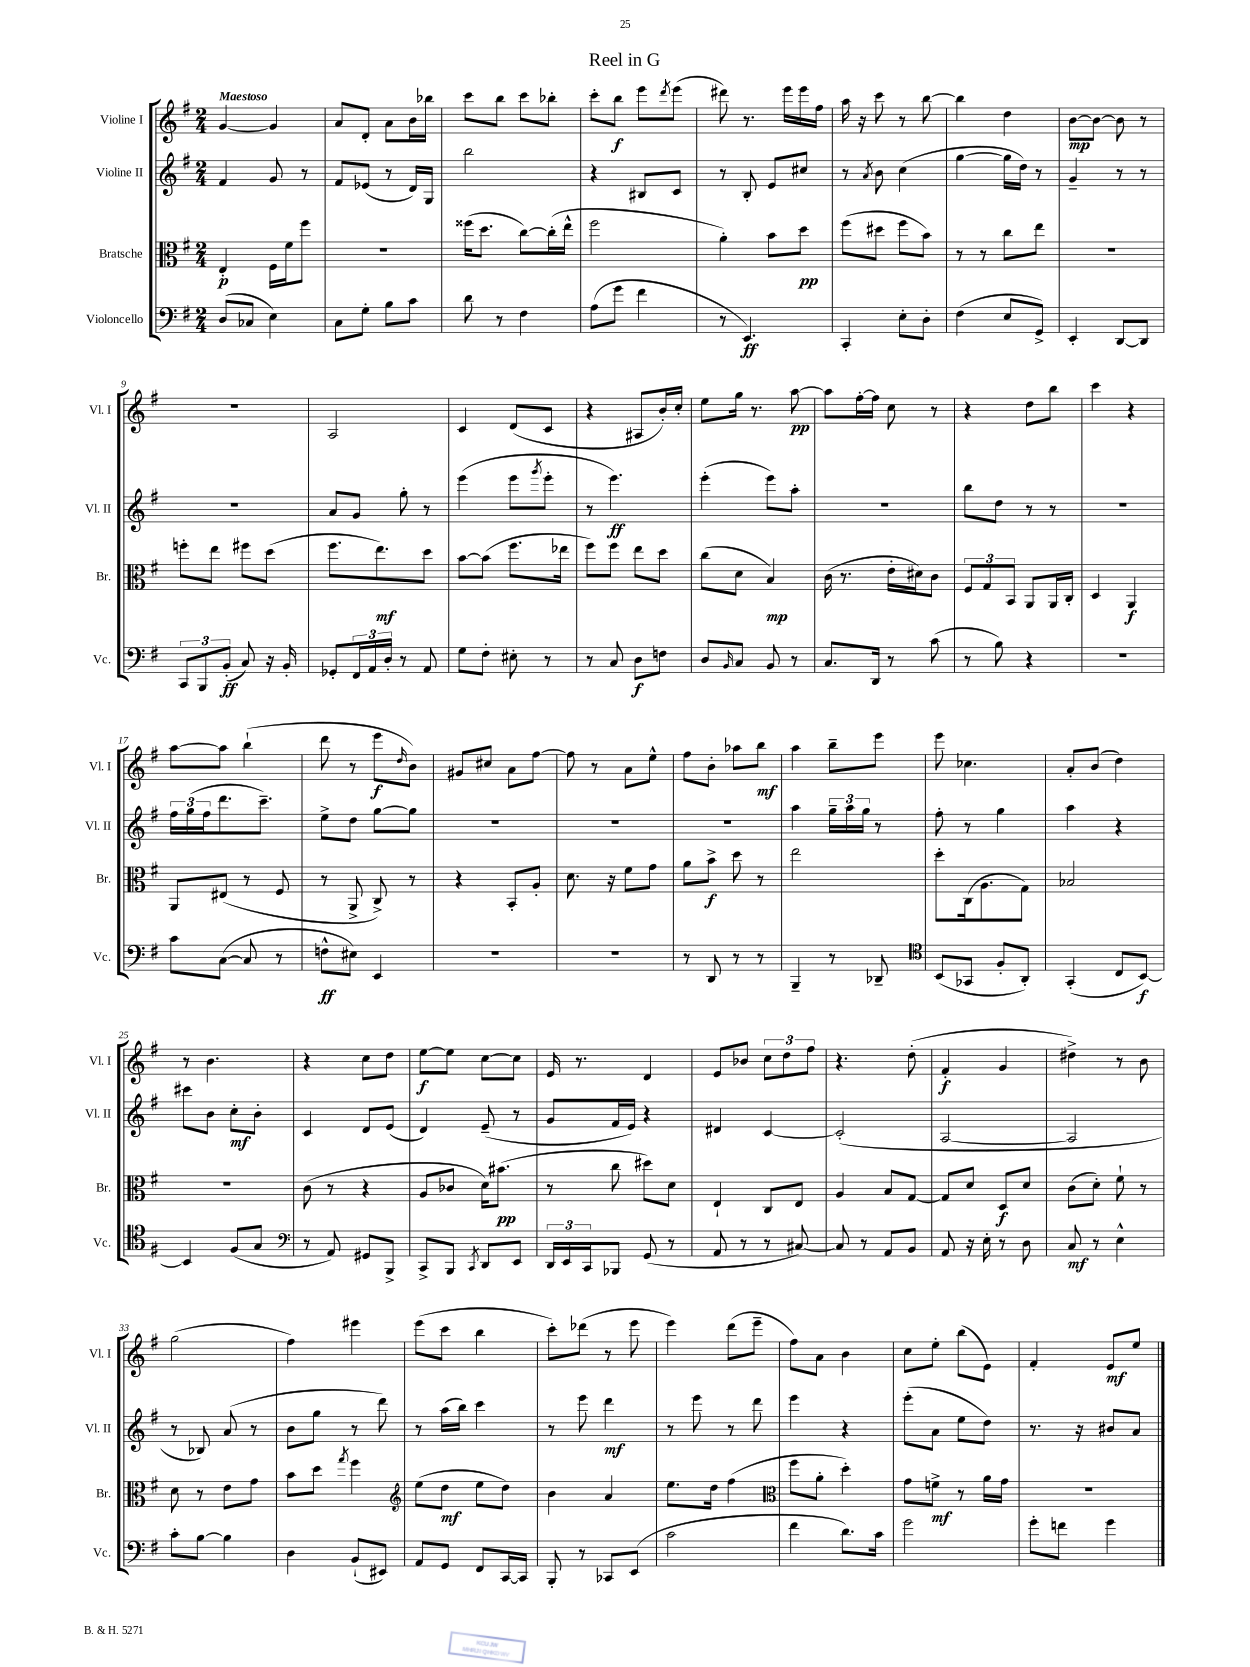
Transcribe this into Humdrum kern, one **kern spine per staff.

**kern	**dynam	**kern	**dynam	**kern	**dynam	**kern	**dynam
*part4	*part4	*part3	*part3	*part2	*part2	*part1	*part1
*staff4	*staff4	*staff3	*staff3	*staff2	*staff2	*staff1	*staff1
*I"Violoncello	*	*I"Bratsche	*	*I"Violine II	*	*I"Violine I	*
*I'Vc.	*	*I'Br.	*	*I'Vl. II	*	*I'Vl. I	*
*clefF4	*	*clefC3	*	*clefG2	*	*clefG2	*
*k[f#]	*	*k[f#]	*	*k[f#]	*	*k[f#]	*
*M2/4	*	*M2/4	*	*M2/4	*	*M2/4	*
=1	=1	=1	=1	=1	=1	=1	=1
!	!	!	!	!	!	!LO:TX:a:B:t=Maestoso	!
(8D/L	.	4E'/	p	4f#/	.	[4g/	.
8C-X/J	.	.	.	.	.	.	.
4E\)	.	16F#\LL	.	8g/	.	4g/]	.
.	.	16f#\J	.	.	.	.	.
.	.	8ff#\J	.	8r	.	.	.
=2	=2	=2	=2	=2	=2	=2	=2
8C\L	.	2r	.	8f#/L	.	8a/L	.
8G'\J	.	.	.	(8e-X/J	.	8d'/J	.
8B\L	.	.	.	8r	.	8a\L	.
8c\J	.	.	.	16d/LL)	.	16b\L	.
.	.	.	.	16G/JJ	.	16bb-X\JJ	.
=3	=3	=3	=3	=3	=3	=3	=3
8d\	.	(16ff##X\KL	.	2bb\	.	8ccc\L	.
.	.	8.dd\J	.	.	.	.	.
8r	.	.	.	.	.	8bb\J	.
4F#\	.	[8cc\L)	.	.	.	8ccc\L	.
.	.	(16cc'\L]	.	.	.	8bb-X'\J	.
.	.	16ee^^\JJ	.	.	.	.	.
=4	=4	=4	=4	=4	=4	=4	=4
(8A\L	.	2ff#\	.	4r	.	8ccc'\L	.
8g\J	.	.	.	.	.	8bb\J	f
4f#\	.	.	.	8B#X/L	.	8eee\L	.
.	.	.	.	.	.	8qddd/	.
.	.	.	.	8c/J	.	(8eee\J	.
=5	=5	=5	=5	=5	=5	=5	=5
8r	.	4a'\)	.	8r	.	8ddd#X\)	.
4.EE/)	ff	.	.	8B'/	.	8.r	.
.	.	8b\L	.	8e/L	.	.	.
.	.	.	.	.	.	16eee\LL	.
.	.	8dd\J	pp	8cc#X/J	.	16eee\	.
.	.	.	.	.	.	16ff#\JJ	.
=6	=6	=6	=6	=6	=6	=6	=6
4CC'/	.	(8ff#\L	.	8r	.	16aa\	.
.	.	.	.	.	.	16r	.
.	.	.	.	8qa/	.	.	.
.	.	8dd#X\J	.	8b\	.	8ccc\	.
8E'\L	.	8ff#\L	.	(4cc\	.	8r	.
8D'\J	.	8b\J)	.	.	.	[8bb\	.
=7	=7	=7	=7	=7	=7	=7	=7
(4F#\	.	8r	.	[4gg\	.	4bb\]	.
.	.	8r	.	.	.	.	.
8E/L	.	8cc\L	.	16gg\LL]	.	4dd\	.
.	.	.	.	16dd\JJ)	.	.	.
8GG^/J)	.	8ee\J	.	8r	.	.	.
=8	=8	=8	=8	=8	=8	=8	=8
4EE'/	.	2r	.	4g~/	.	[8b\L	mp
.	.	.	.	.	.	8b\J_	.
[8DD/L	.	.	.	8r	.	8b\]	.
8DD/J]	.	.	.	8r	.	8r	.
!!LO:LB:g=z
=9	=9	=9	=9	=9	=9	=9	=9
12CC/L	.	8ffn'\L	.	2r	.	2r	.
12BBB/	.	.	.	.	.	.	.
.	.	8ee\J	.	.	.	.	.
(12BB'/J	ff	.	.	.	.	.	.
8C/)	.	8ff#X\L	.	.	.	.	.
16r	.	(8dd\J	.	.	.	.	.
16BB'/	.	.	.	.	.	.	.
=10	=10	=10	=10	=10	=10	=10	=10
8GG-X'/L	.	8.ff#\L	.	8a/L	.	2A/	.
24FF#/L	.	.	.	8g/J	.	.	.
24AA/	.	.	.	.	.	.	.
.	.	8.ee\)	mf	.	.	.	.
24D'/JJ	.	.	.	.	.	.	.
8r	.	.	.	8gg'\	.	.	.
8AA/	.	8dd\J	.	8r	.	.	.
=11	=11	=11	=11	=11	=11	=11	=11
8G\L	.	[8b\L	.	(4eee\	.	4c/	.
8F#'\J	.	(8b\J]	.	.	.	.	.
8E#X'\	.	8.ff#\L	.	8eee\L	.	(8d/L	.
.	.	.	.	8qggg/	.	.	.
8r	.	.	.	8eee'\J	.	8c/J	.
.	.	16ee-X\Jk	.	.	.	.	.
=12	=12	=12	=12	=12	=12	=12	=12
8r	.	8ff#\L)	.	8r	.	4r	.
8C/	.	8ff#\J	.	4.eee\)	ff	.	.
8D\L	f	8ee\L	.	.	.	8A#X/L	.
8Fn\J	.	8dd\J	.	.	.	16b'/L)	.
.	.	.	.	.	.	16cc'/JJ	.
=13	=13	=13	=13	=13	=13	=13	=13
8D/L	.	(8cc\L	.	(4eee'\	.	8ee\L	.
16qqBB/	.	.	.	.	.	.	.
8C/J	.	8d\J	.	.	.	16gg\Jk	.
.	.	.	.	.	.	8.r	.
8BB/	.	4B/)	mp	8eee\L)	.	.	.
8r	.	.	.	8aa'\J	.	[8aa\	pp
=14	=14	=14	=14	=14	=14	=14	=14
8.C/L	.	(16c\	.	2r	.	8aa\L]	.
.	.	8.r	.	.	.	.	.
.	.	.	.	.	.	[16ff#'\L	.
16DD/Jk	.	.	.	.	.	16ff#\JJ]	.
8r	.	16e'\LL	.	.	.	8cc\	.
.	.	16d#X\J)	.	.	.	.	.
(8c\	.	8c\J	.	.	.	8r	.
=15	=15	=15	=15	=15	=15	=15	=15
8r	.	12F#/L	.	8bb\L	.	4r	.
.	.	12G/	.	.	.	.	.
8B\)	.	.	.	8dd\J	.	.	.
.	.	12BB/J	.	.	.	.	.
4r	.	8AA/L	.	8r	.	8dd\L	.
.	.	16AA/L	.	8r	.	8bb\J	.
.	.	16C'/JJ	.	.	.	.	.
=16	=16	=16	=16	=16	=16	=16	=16
2r	.	4D/	.	2r	.	4ccc\	.
.	.	4AA/	f	.	.	4r	.
!!LO:LB:g=z
=17	=17	=17	=17	=17	=17	=17	=17
8c\L	.	8AA/L	.	24ff#\LL	.	[8aa\L	.
.	.	.	.	(24gg\	.	.	.
.	.	.	.	24ff#\J	.	.	.
([8C\J	.	(8E#X/J	.	8.ddd\	.	8aa\J]	.
8C/]	.	8r	.	.	.	(4bb`\	.
.	.	.	.	8.ccc~\J)	.	.	.
8r	.	8F#/	.	.	.	.	.
=18	=18	=18	=18	=18	=18	=18	=18
8Fn^^\L	ff	8r	.	8ee^\L	.	8ddd\	.
8E#X\J)	.	8AA^/	.	8dd\J	.	8r	.
4EE/	.	8C^/)	.	[8gg\L	.	8eee\L	f
.	.	.	.	.	.	16qqdd/	.
.	.	8r	.	8gg\J]	.	8b\J)	.
=19	=19	=19	=19	=19	=19	=19	=19
2r	.	4r	.	2r	.	8g#X/L	.
.	.	.	.	.	.	8cc#X/J	.
.	.	8BB'/L	.	.	.	8a\L	.
.	.	8A'/J	.	.	.	[8ff#\J	.
=20	=20	=20	=20	=20	=20	=20	=20
2r	.	8.d\	.	2r	.	8ff#\]	.
.	.	.	.	.	.	8r	.
.	.	16r	.	.	.	.	.
.	.	8f#\L	.	.	.	8a\L	.
.	.	8g\J	.	.	.	8ee^^\J	.
=21	=21	=21	=21	=21	=21	=21	=21
8r	.	8a\L	.	2r	.	8ff#\L	.
8DD/	.	8b^\J	f	.	.	8b'\J	.
8r	.	8dd\	.	.	.	8aa-X\L	.
8r	.	8r	.	.	.	8bb\J	mf
=22	=22	=22	=22	=22	=22	=22	=22
4BBB~/	.	2ee\	.	4aa\	.	4aa\	.
8r	.	.	.	24gg~\LL	.	8bb~\L	.
.	.	.	.	24aa\	.	.	.
.	.	.	.	24gg\JJ	.	.	.
8DD-X~/	.	.	.	8r	.	8eee\J	.
=23	=23	=23	=23	=23	=23	=23	=23
*clefC4	*	*	*	*	*	*	*
(8BB/L	.	8dd'\L	.	8ff#'\	.	8eee\	.
8GG-X/J	.	(16C\k	.	8r	.	4.cc-X\	.
.	.	8.A\	.	.	.	.	.
8F#'/L	.	.	.	4gg\	.	.	.
8AA'/J)	.	8G\J)	.	.	.	.	.
=24	=24	=24	=24	=24	=24	=24	=24
(4GG'/	.	2B-X/	.	4aa\	.	8a'/L	.
.	.	.	.	.	.	(8b/J	.
8C/L	.	.	.	4r	.	4dd\)	.
[8BB/J)	f	.	.	.	.	.	.
!!LO:LB:g=z
=25	=25	=25	=25	=25	=25	=25	=25
4BB/]	.	2r	.	8ccc#X\L	.	8r	.
.	.	.	.	8b\J	.	4.b\	.
(8F#/L	.	.	.	8cc'\L	mf	.	.
8G/J	.	.	.	8b'\J	.	.	.
=26	=26	=26	=26	=26	=26	=26	=26
*clefF4	*	*	*	*	*	*	*
8r	.	(8c\	.	4c/	.	4r	.
8AA/)	.	8r	.	.	.	.	.
8GG#X/L	.	4r	.	8d/L	.	8cc\L	.
8BBB^/J	.	.	.	(8e/J	.	8dd\J	.
=27	=27	=27	=27	=27	=27	=27	=27
8CC^/L	.	8A/L	.	4d/)	.	[8ee\L	f
8BBB/J	.	8c-X/J	.	.	.	8ee\J]	.
8qCC/	.	.	.	.	.	.	.
8DD/L	.	16d\KL)	.	(8e~/	.	[8cc\L	.
.	.	(8.b#X\J	pp	.	.	.	.
8EE/J	.	.	.	8r	.	8cc\J]	.
=28	=28	=28	=28	=28	=28	=28	=28
24DD/LL	.	8r	.	8g/L	.	16e/	.
24EE/	.	.	.	.	.	.	.
.	.	.	.	.	.	8.r	.
24CC/J	.	.	.	.	.	.	.
8BBB-X/J	.	8cc\	.	16f#/L	.	.	.
.	.	.	.	16e/JJ)	.	.	.
(8GG/	.	8dd#X\L)	.	4r	.	4d/	.
8r	.	8d\J	.	.	.	.	.
=29	=29	=29	=29	=29	=29	=29	=29
8AA/	.	4E`/	.	4d#X/	.	8e/L	.
8r	.	.	.	.	.	8b-X/J	.
8r	.	8C/L	.	[4c/	.	12cc\L	.
.	.	.	.	.	.	12dd\	.
[8C#X/)	.	8E/J	.	.	.	.	.
.	.	.	.	.	.	12ff#\J	.
=30	=30	=30	=30	=30	=30	=30	=30
8C#/]	.	4A/	.	(2c'/]	.	4.r	.
8r	.	.	.	.	.	.	.
8AA/L	.	8B/L	.	.	.	.	.
8BB/J	.	[8G/J	.	.	.	(8dd'\	.
=31	=31	=31	=31	=31	=31	=31	=31
8AA/	.	8G/L]	.	[2A/	.	4f#'/	f
16r	.	8d/J	.	.	.	.	.
16E'\	.	.	.	.	.	.	.
8r	.	8D/L	f	.	.	4g/	.
8D\	.	8d/J	.	.	.	.	.
=32	=32	=32	=32	=32	=32	=32	=32
8C/	mf	(8c\L	.	2A/]	.	4dd#X^\)	.
8r	.	8d'\J)	.	.	.	.	.
4E^^\	.	8f#`\	.	.	.	8r	.
.	.	8r	.	.	.	8b\	.
!!LO:LB:g=z
=33	=33	=33	=33	=33	=33	=33	=33
8c'\L	.	8d\	.	8r	.	(2gg\	.
[8B\J	.	8r	.	8B-X/)	.	.	.
4B\]	.	8e\L	.	(8a/	.	.	.
.	.	8g\J	.	8r	.	.	.
=34	=34	=34	=34	=34	=34	=34	=34
4D\	.	8b\L	.	8b\L	.	4ff#\)	.
.	.	8dd\J	.	8gg\J	.	.	.
.	.	8qgg/	.	.	.	.	.
(8BB`/L	.	4ff#\	.	8r	.	4eee#X\	.
8EE#X/J)	.	.	.	8ddd\)	.	.	.
=35	=35	=35	=35	=35	=35	=35	=35
*	*	*clefG2	*	*	*	*	*
8AA/L	.	(8ee\L	.	8r	.	(8eee\L	.
8GG/J	.	8dd\J	mf	(16aa\LL	.	8ccc\J	.
.	.	.	.	16bb\JJ)	.	.	.
8FF#/L	.	8ee\L	.	4ccc\	.	4bb\	.
[16CC/L	.	8dd\J)	.	.	.	.	.
16CC/JJ]	.	.	.	.	.	.	.
=36	=36	=36	=36	=36	=36	=36	=36
8BBB'/	.	4b\	.	8r	.	8ccc'\L)	.
8r	.	.	.	8eee\	.	(8ddd-X\J	.
8CC-X/L	.	4a/	.	4ddd\	mf	8r	.
(8EE/J	.	.	.	.	.	8eee\	.
=37	=37	=37	=37	=37	=37	=37	=37
2c\	.	8.ee\L	.	8r	.	4eee\)	.
.	.	.	.	8eee\	.	.	.
.	.	16dd\Jk	.	.	.	.	.
.	.	(4ff#\	.	8r	.	(8ddd\L	.
.	.	.	.	8ddd\	.	8eee~\J	.
=38	=38	=38	=38	=38	=38	=38	=38
*	*	*clefC3	*	*	*	*	*
4f#\	.	8ff#\L	.	4eee\	.	8ff#\L)	.
.	.	8a'\J	.	.	.	8a\J	.
8.d\L)	.	4dd'\)	.	4r	.	4b\	.
16c\Jk	.	.	.	.	.	.	.
=39	=39	=39	=39	=39	=39	=39	=39
2g\	.	8g\L	.	(8eee'\L	.	8cc\L	.
.	.	8fn^\J	mf	8a\J	.	8ee'\J	.
.	.	8r	.	8ee\L	.	(8bb\L	.
.	.	16a\LL	.	8dd\J)	.	8e\J)	.
.	.	16g\JJ	.	.	.	.	.
=40	=40	=40	=40	=40	=40	=40	=40
8g'\L	.	2r	.	8.r	.	4f#'/	.
8fn\J	.	.	.	.	.	.	.
.	.	.	.	16r	.	.	.
4g\	.	.	.	8b#X/L	.	8e/L	mf
.	.	.	.	8a/J	.	8ee/J	.
==	==	==	==	==	==	==	==
*-	*-	*-	*-	*-	*-	*-	*-
